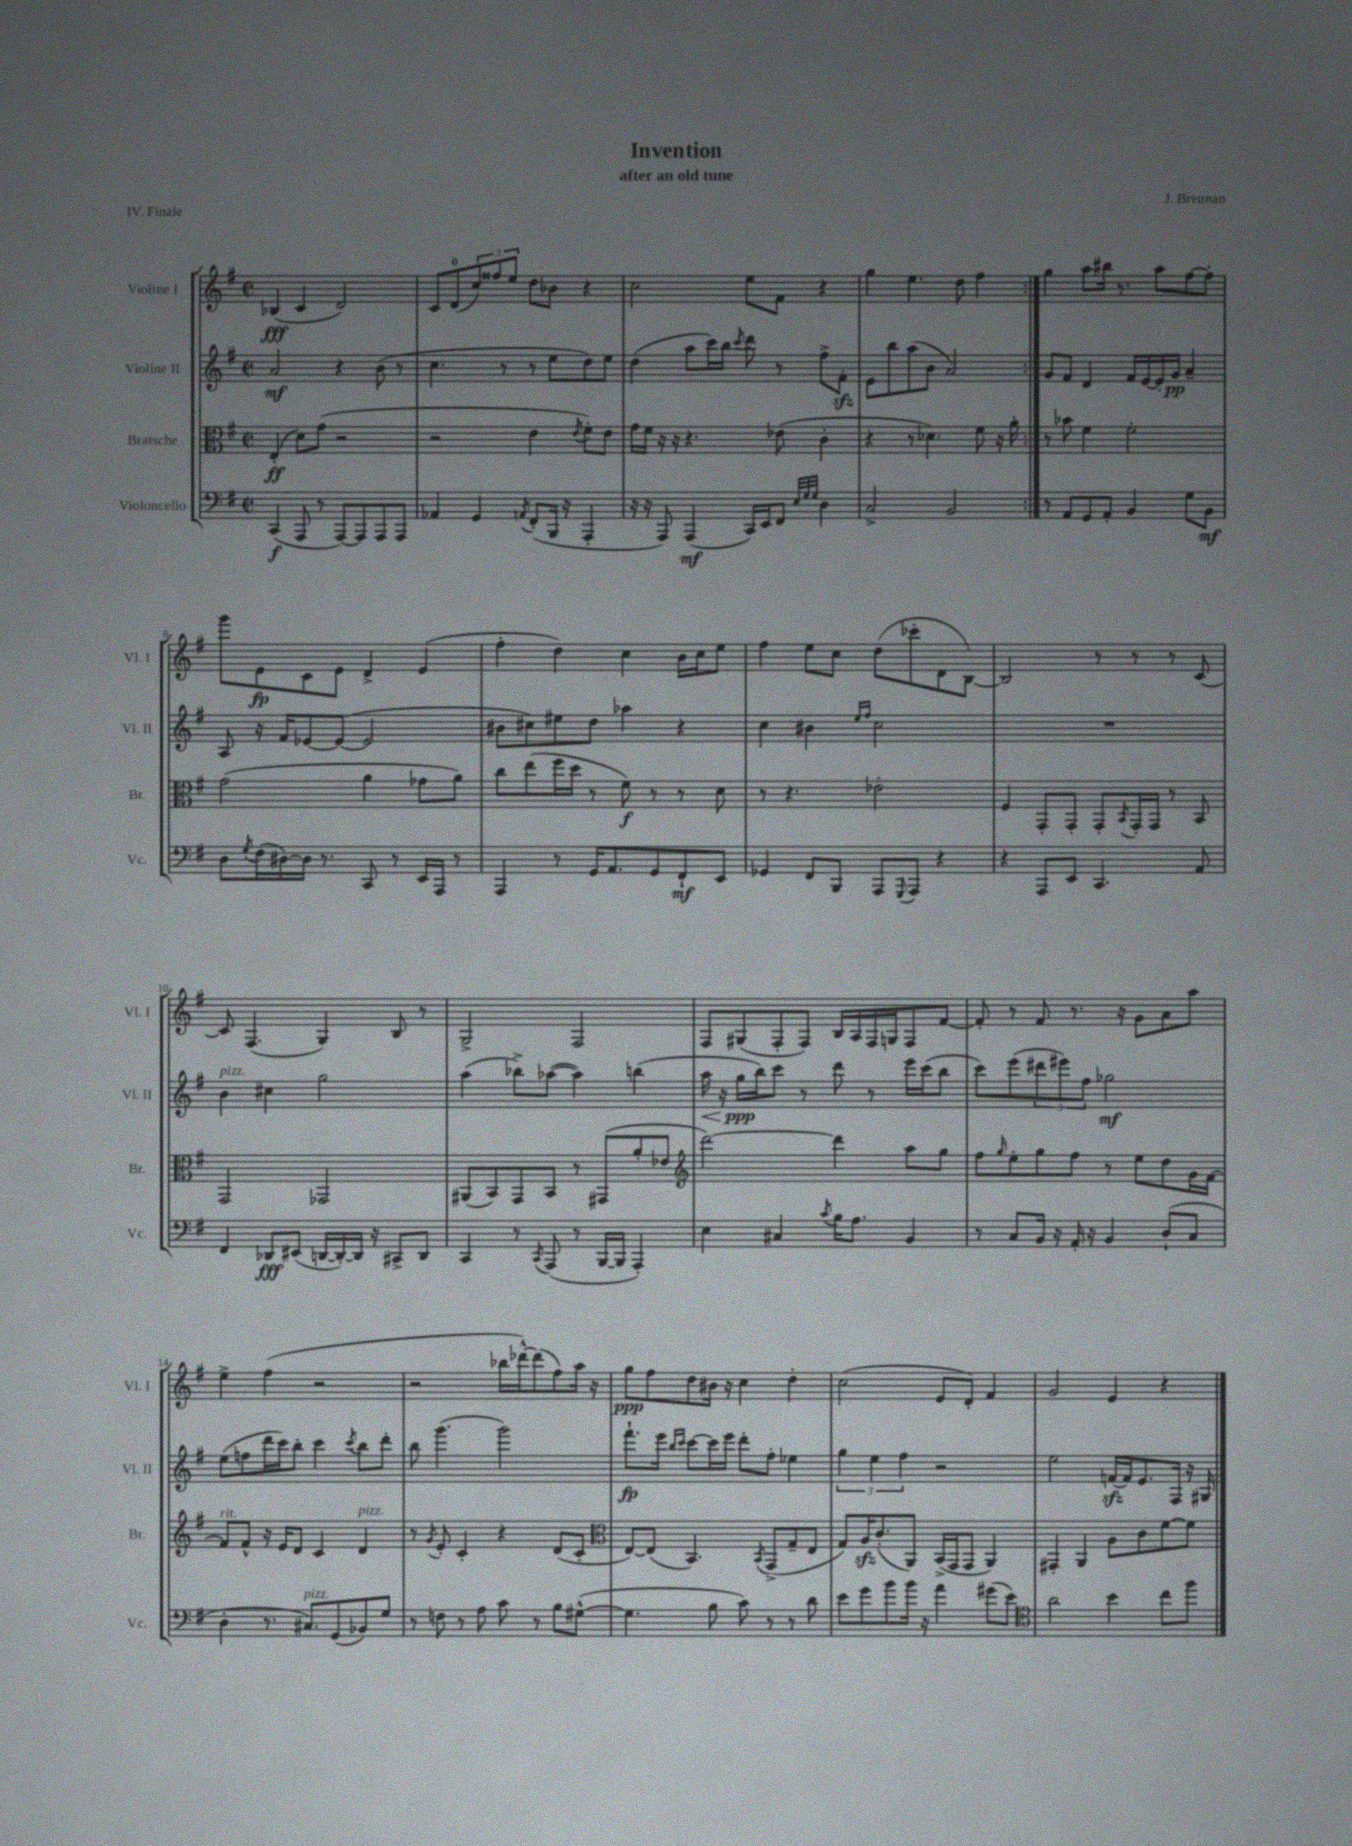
\header { title = "Invention" composer = "J. Brennan" subtitle = "after an old tune" piece = "IV. Finale" }
<<
\new StaffGroup <<
\new Staff = "s0" \with { instrumentName = "Violine I" shortInstrumentName = "Vl. I" } {
    \clef treble \key g \major \defaultTimeSignature \time 2/2
    \repeat volta 2 { bes4\fff( c'4 d'2) |
    c'8 d'8-0( \tuplet 3/2 { c''8) fisis''8 e''8 } d''8 bes'8 r4 |
    c''2 e''8 fis'8 r4 |
    g''4 e''4. d''8 fis''4 | }
    g''4 a''8 bis''16 r8. a''8 fis''8~ fis''8-. |
    g'''8 e'8\fp c'8 e'8 d'4-> e'4( |
    fis''4-. d''4) c''4 b'16 c''16 e''8 |
    fis''4 e''8 c''8 d''8( ces'''8-. d'8 b8~) |
    b2 r8 r8 r8 c'8~ |
    c'8 fis4.( g4) b8 r8 |
    g2-> fis2 |
    fis8 gis8( fis8-. fis8) b16 a16 fis16 g16 fis8 fis'8~ |
    fis'8-. r8 fis'8 r8. r16 g'8 a'8 a''8 |
    e''4-> fis''4( r2 |
    r2 bes''16 des'''16~-^) des'''8( fis''8) a''16 r16 |
    g''8\ppp fis''8 d''8 bis'16 r16 c''4 d''4-. |
    c''2( e'8 d'8-.) fis'4 |
    g'2 e'4 r4 \bar "|." |
}
\new Staff = "s1" \with { instrumentName = "Violine II" shortInstrumentName = "Vl. II" } {
    \clef treble \key g \major \defaultTimeSignature \time 2/2
    \repeat volta 2 { a'2\mf r4 b'8( r8 |
    c''4. r8 r8 e''8 d''8) e''8 |
    d''4( a''8 c'''16) b''16 \acciaccatura { c'''8 } d'''8 r8 fis''8-> fis'8-.\sfz |
    e'8 b''8 a''8( b'8 a'2) | }
    g'8 fis'8 d'4 fis'16 e'16~ e'16-. g'16\pp a'4-- |
    a8 r16 fis'16 ees'8~ ees'8~( ees'2 |
    bis'8 cis''8) eis''8 d''8 aes''4 r4 |
    c''4 bis'4 \grace { e''16 fis''16 } c''2 |
    R1 |
    b'4^\markup { \italic "pizz." } cis''4 g''2 |
    a''4( bes''8->) aes''8~( aes''4) b''4( |
    a''16\< r16 g''16\ppp\! b''16) c'''8 r8 d'''8 r8 e'''16 c'''16( b''8 |
    c'''8) e'''8( \tuplet 3/2 { dis'''8 eis'''8) fis''8 } ges''2\mf |
    e''8( f''8 d'''16 c'''16) b''8-. c'''4 \acciaccatura { c'''8 } b''8 d'''8-. |
    b''8 g'''4.( g'''2) |
    fis'''8.-!\fp e'''16 \grace { b''16 c'''16 } c'''8~ c'''16 e'''16 d'''8-. fis''8-. ees''4 |
    \tuplet 3/2 { g''4 e''4 fis''4 } r2 |
    e''2 f'16~\sfz f'16 e'8. fis16 r16 gis16 \bar "|." |
}
\new Staff = "s2" \with { instrumentName = "Bratsche" shortInstrumentName = "Br." } {
    \clef alto \key g \major \defaultTimeSignature \time 2/2
    \repeat volta 2 { e4-.\ff( d'8) g'8( r2 |
    r2 e'4 \acciaccatura { e'8 } fis'8-.) e'8 |
    g'16 fis'16 r16 r16 r4. ees'8( c'4-. |
    r4 r8 des'4.) fis'8 r16 a'16-. | }
    r8 bes'8 fis'4 fis'2-. |
    g'2( a'4 ges'8 a'8) |
    c''8 e''8( fis''16 d''16 r8 fis'8\f) r8 r8 d'8 |
    r8 r4. ees'2-. |
    fis4 g,8-. g,8-. g,8-. \acciaccatura { b,8 } g,16-. g,16 r8 b,8 |
    g,2 ges,2 |
    ais,8( b,8) g,8 b,8 r8 gis,8( a'8-. ees'8 |
    \clef treble d'''2~) d'''4 a''8 g''8 |
    fis''8 \grace { g''16 } e''8-. g''8 fis''8 r8 e''8 d''8 g'16 fis'16~ |
    fis'8^\markup { \italic "rit." } fis'8-^ r16 e'16 d'8 c'4 d'4^\markup { \italic "pizz." } |
    r8 \acciaccatura { g'8 } e'8-. c'4-. r4 d'8( c'8-. |
    \clef alto e8~) e8( b,4.) \acciaccatura { b,8 } g,8->( g8-- e8 |
    g8) a16\sfz c'8.-.( a,8) b,16->( g,16 g,8 a,4) |
    gis,4-. a,4 a8 c'8 fis'8~ fis'8 \bar "|." |
}
\new Staff = "s3" \with { instrumentName = "Violoncello" shortInstrumentName = "Vc." } {
    \clef bass \key g \major \defaultTimeSignature \time 2/2
    \repeat volta 2 { c,4\f( a,,8 r8 a,,8~) a,,8 a,,8 a,,8 |
    aes,4 g,4 \acciaccatura { a,8 } fis,8-.( b,,16 r16 a,,4-. |
    r16 r16 a,,8) a,,4\mf( c,16) e,16 fis,8 \grace { e32 g32 g32 } d4 |
    c2-> b,2 | }
    r8 a,8 g,8 a,8-. b,4 g8 b,8\mf |
    d8 \acciaccatura { g8 } fis16( dis16~) dis16 r8. c,8 r8 e,16 a,,16 r8 |
    a,,4 r8 g,16 a,8. g,8 fis,8-!\mf e,8 |
    ges,4 fis,8 b,,8 a,,8 \appoggiatura { g,,8 } a,,8 r4 |
    r4 a,,8 e,8 c,4. a,8 |
    fis,4 des,8\fff eis,8( d,16~ d,16~-.) d,16 r16 cis,8-> d,8 |
    c,4 r8 \acciaccatura { c,8 } a,,8( r8 b,,16~ b,,16 a,,4-.) |
    e4 cis4 \acciaccatura { c'8 } b16 a8. b,4 |
    r8 c8 b,16 r16 a,16-. r16 b,4 d8-!( c8 |
    d4-. r8. cis8.^\markup { \italic "pizz." }) g,8( bes,8) g8 |
    r8 f8 r8 a8 c'8 r8 b8 gis8~-^( |
    gis4. b8 c'8) r8 r8 d'8 |
    e'8 g'8 b'8 b'16 r16 a'4 gis'8( e'8) |
    \clef tenor a'2 b'4 c''8 fis''8 \bar "|." |
}
>>
>>
